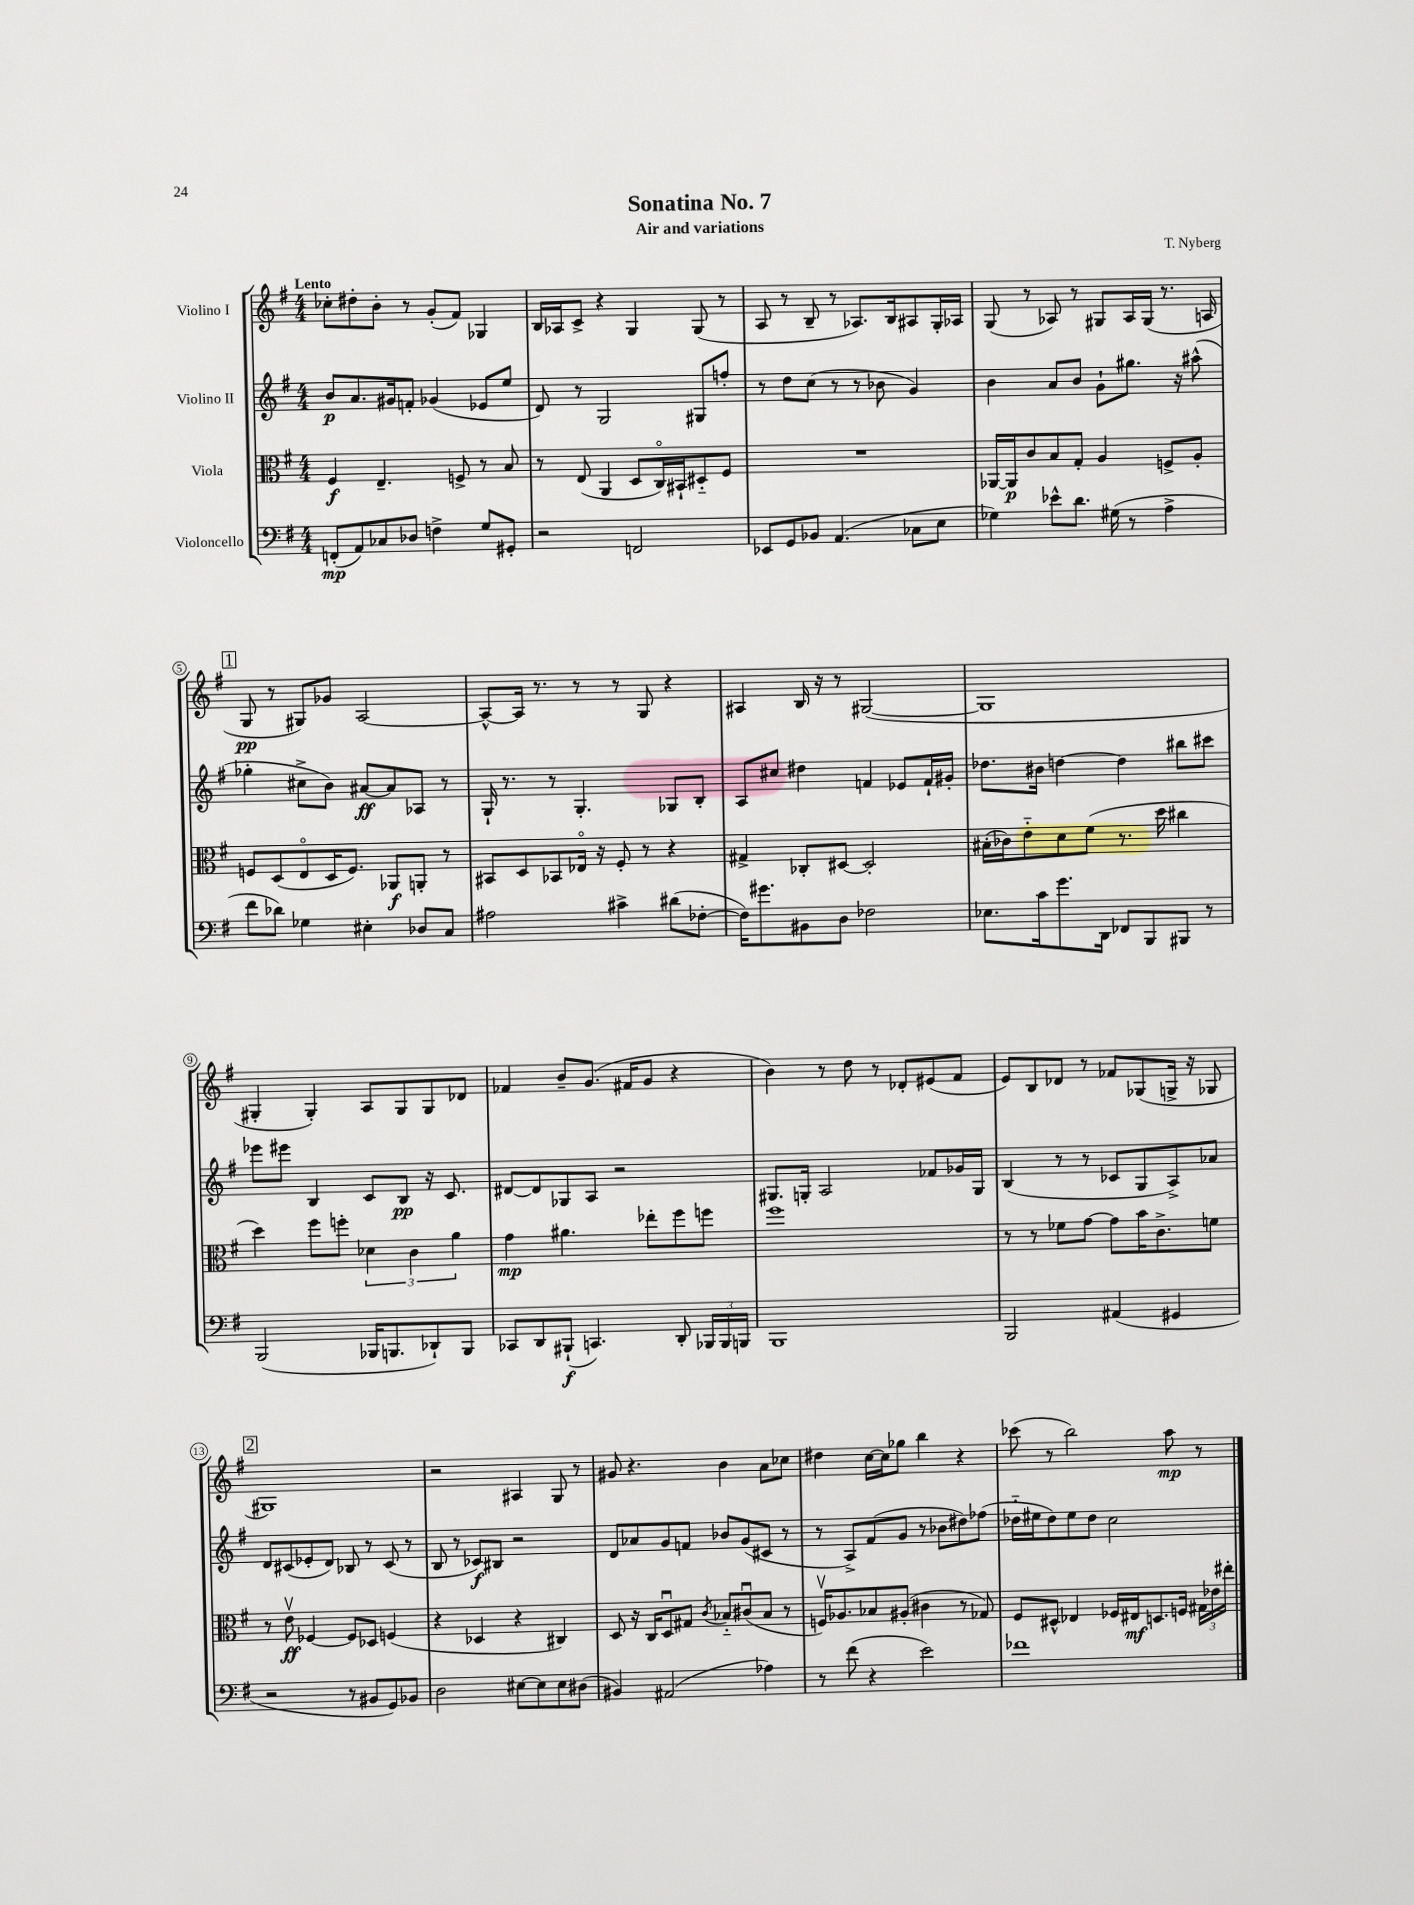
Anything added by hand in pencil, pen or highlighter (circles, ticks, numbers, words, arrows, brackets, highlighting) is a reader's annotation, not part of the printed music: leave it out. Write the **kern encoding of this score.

**kern	**kern	**kern	**kern
*staff4	*staff3	*staff2	*staff1
*clefF4	*clefC3	*clefG2	*clefG2
*k[f#]	*k[f#]	*k[f#]	*k[f#]
*M4/4	*M4/4	*M4/4	*M4/4
(8FF'	4F#	8b	8cc-'
8AA)	.	8.a	8dd#'
8C-	4.E~	.	8b'
.	.	16g#	.
8D-	.	8f'	8r
4F^	.	(4g-	(8g'
.	8F^	.	8f#)
8G	8r	8e-	4G-
8GG#'	8B	8ee	.
=	=	=	=
2r	8r	8d)	16B
.	.	.	16A-
.	(8E	8r	8c^
.	4AA	2G	4r
2FF	8D	.	4G
.	16Co)	.	.
.	16BB#`	.	.
.	8D#'~	8G#	(8G
.	8F#	8ff'	8r
=	=	=	=
8EE-	1r	8r	8A
8GG	.	8dd	8r
8BB-	.	(8cc	8B~
(4.AA	.	8r	8r
.	.	8r	8.A-)
.	.	8b-	.
.	.	.	16B
8C-	.	4g)	8A#
8E	.	.	16G'
.	.	.	16A-
=	=	=	=
4G-)	[16AA-	4b	(8G
.	16AA-]	.	.
.	8c	.	8r
8e-^^	8B	8a	8A-)
8.d	8G'	8b	8r
.	4A	8g`	8G#
(16G#	.	.	.
8r	.	8.gg#	16A-
.	.	.	(16G#
4A^	8F^	.	8.r
.	.	16r	.
.	8A'	(8aa#^^	.
.	.	.	16A
=	=	=	=
8f#	8F	4gg-'	8G
8d-)	(8D	.	8r
4G-	8Eo	8cc#^	8G#)
.	16D	8b)	8g-
.	8.F)	.	.
4E#'	.	[8a#	[2A
.	8AA-	8a#]	.
8D-	8AA'	8A-	.
8C	8r	8r	.
=	=	=	=
2A#	8BB#	16G`	8A^^_
.	.	8.r	.
.	8D	.	16A]
.	.	.	8.r
.	8BB-	8r	.
.	16E-o	4.G'	8r
.	16r	.	.
4c#^	8F#'	.	8r
.	8r	.	8G
(8d#	4r	8G-	4r
[8F-'	.	8B'	.
=	=	=	=
16F-])	4G#^	8A	4A#
8.g#	.	.	.
.	.	8cc#	.
8BB#	8C-'	4dd#	16B
.	.	.	16r
8D	[8D#	.	8r
2F-	2D#']	4f	([2G#
.	.	8e-	.
.	.	16f`	.
.	.	16g#'	.
=	=	=	=
8.E-	(16B#'	8.dd-	1G#]
.	16c-)	.	.
.	8e'~	.	.
16c	.	16b#	.
8.g	8d	[4dd	.
.	(8f#	.	.
16DD	.	.	.
8FF-	8.r	4dd]	.
8BBB	.	.	.
.	16dd	.	.
8BBB#	4cc#	8bb#	.
8r	.	8ccc#	.
=	=	=	=
(2BBB	4dd)	8eee-	4G#'
.	.	8eee#	.
.	8ff#	4B	4G#')
.	8ff'	.	.
16BBB-	6d-	8c	8A
8.BBB	.	.	.
.	.	8B	8G#
.	6c	.	.
8DD-`)	.	16r	8G#
.	.	8.c	.
.	6a	.	.
8BBB	.	.	8d-
=	=	=	=
8CC-	4g	[8d#	4f-
8DD	.	8d#]	.
(8BBB#`	4.a#	8G-	8b~
4.CC)	.	8A	(8.g
.	.	2r	.
.	.	.	16f#
.	8ee-'	.	8g
8DD'	8ff#	.	4r
24BBB-	8ff	.	.
24BBB-	.	.	.
24BBB	.	.	.
=	=	=	=
1BBB	1ff#	8.G#	4b)
.	.	16G'	.
.	.	2A	8r
.	.	.	8dd
.	.	.	8r
.	.	.	8d-'
.	.	8f-	(8e#
.	.	16g-	8f#
.	.	16G	.
=	=	=	=
2BBB	8r	(4B	8e)
.	8r	.	8B
.	8f-	8r	8d-
.	[8g	8r	8r
(4AA#	8g]	8c-	8f-
.	16b	8G	(8G-
.	8.c^	.	.
4GG#	.	8A^)	16G^
.	.	.	16r
.	8f	8a-	8G-
=	=	=	=
2r	8r	8d	1G#)
.	8ev	(8c#	.
.	[4F-	8e-'	.
.	.	8d)	.
8r	8F-]	8B-	.
8BB#	8D-	8r	.
8GG)	(4F	(8c#	.
8BB-	.	8r	.
=	=	=	=
2D	4r	8B	2r
.	.	8r	.
.	4D-	8c-)	.
.	.	8B#	.
[8E#	4r	2r	4A#
8E#]	.	.	.
8E#	4C#)	.	8G
(8D#	.	.	8r
=	=	=	=
4BB#)	8D	8d	8g#
.	16r	8a-	4.r
.	16C	.	.
(2AA#	8Du	8g	.
.	8G#	8f	.
.	8qc	.	.
.	8B-'~	8b-	4b
.	(8c#u	(8g	.
4A-)	8B-	8c#	8a
.	8r	8r	8cc-
=	=	=	=
8r	16Fv)	8r	4dd#
.	8.A-	.	.
(8f#	.	8A^)	.
4r	8B-	(8f#	[16cc
.	.	.	16cc]
.	(8A#'	8g	8gg-
2e)	4c#	8r	4bb
.	.	8b-	.
.	8r	8dd#)	4r
.	8G-)	(8ff-	.
=	=	=	=
1f-	8F#	16dd-'~	(8ccc-
.	.	16ee#	.
.	8D#^^	8dd-)	8r
.	4E-	8ee#	2bb)
.	.	8dd-	.
.	16F-	2cc	.
.	16E#	.	.
.	8.D	.	.
.	.	.	8aa
.	16F	.	.
.	24G#	.	8r
.	24e-	.	.
.	24ee#'	.	.
==	==	==	==
*-	*-	*-	*-
